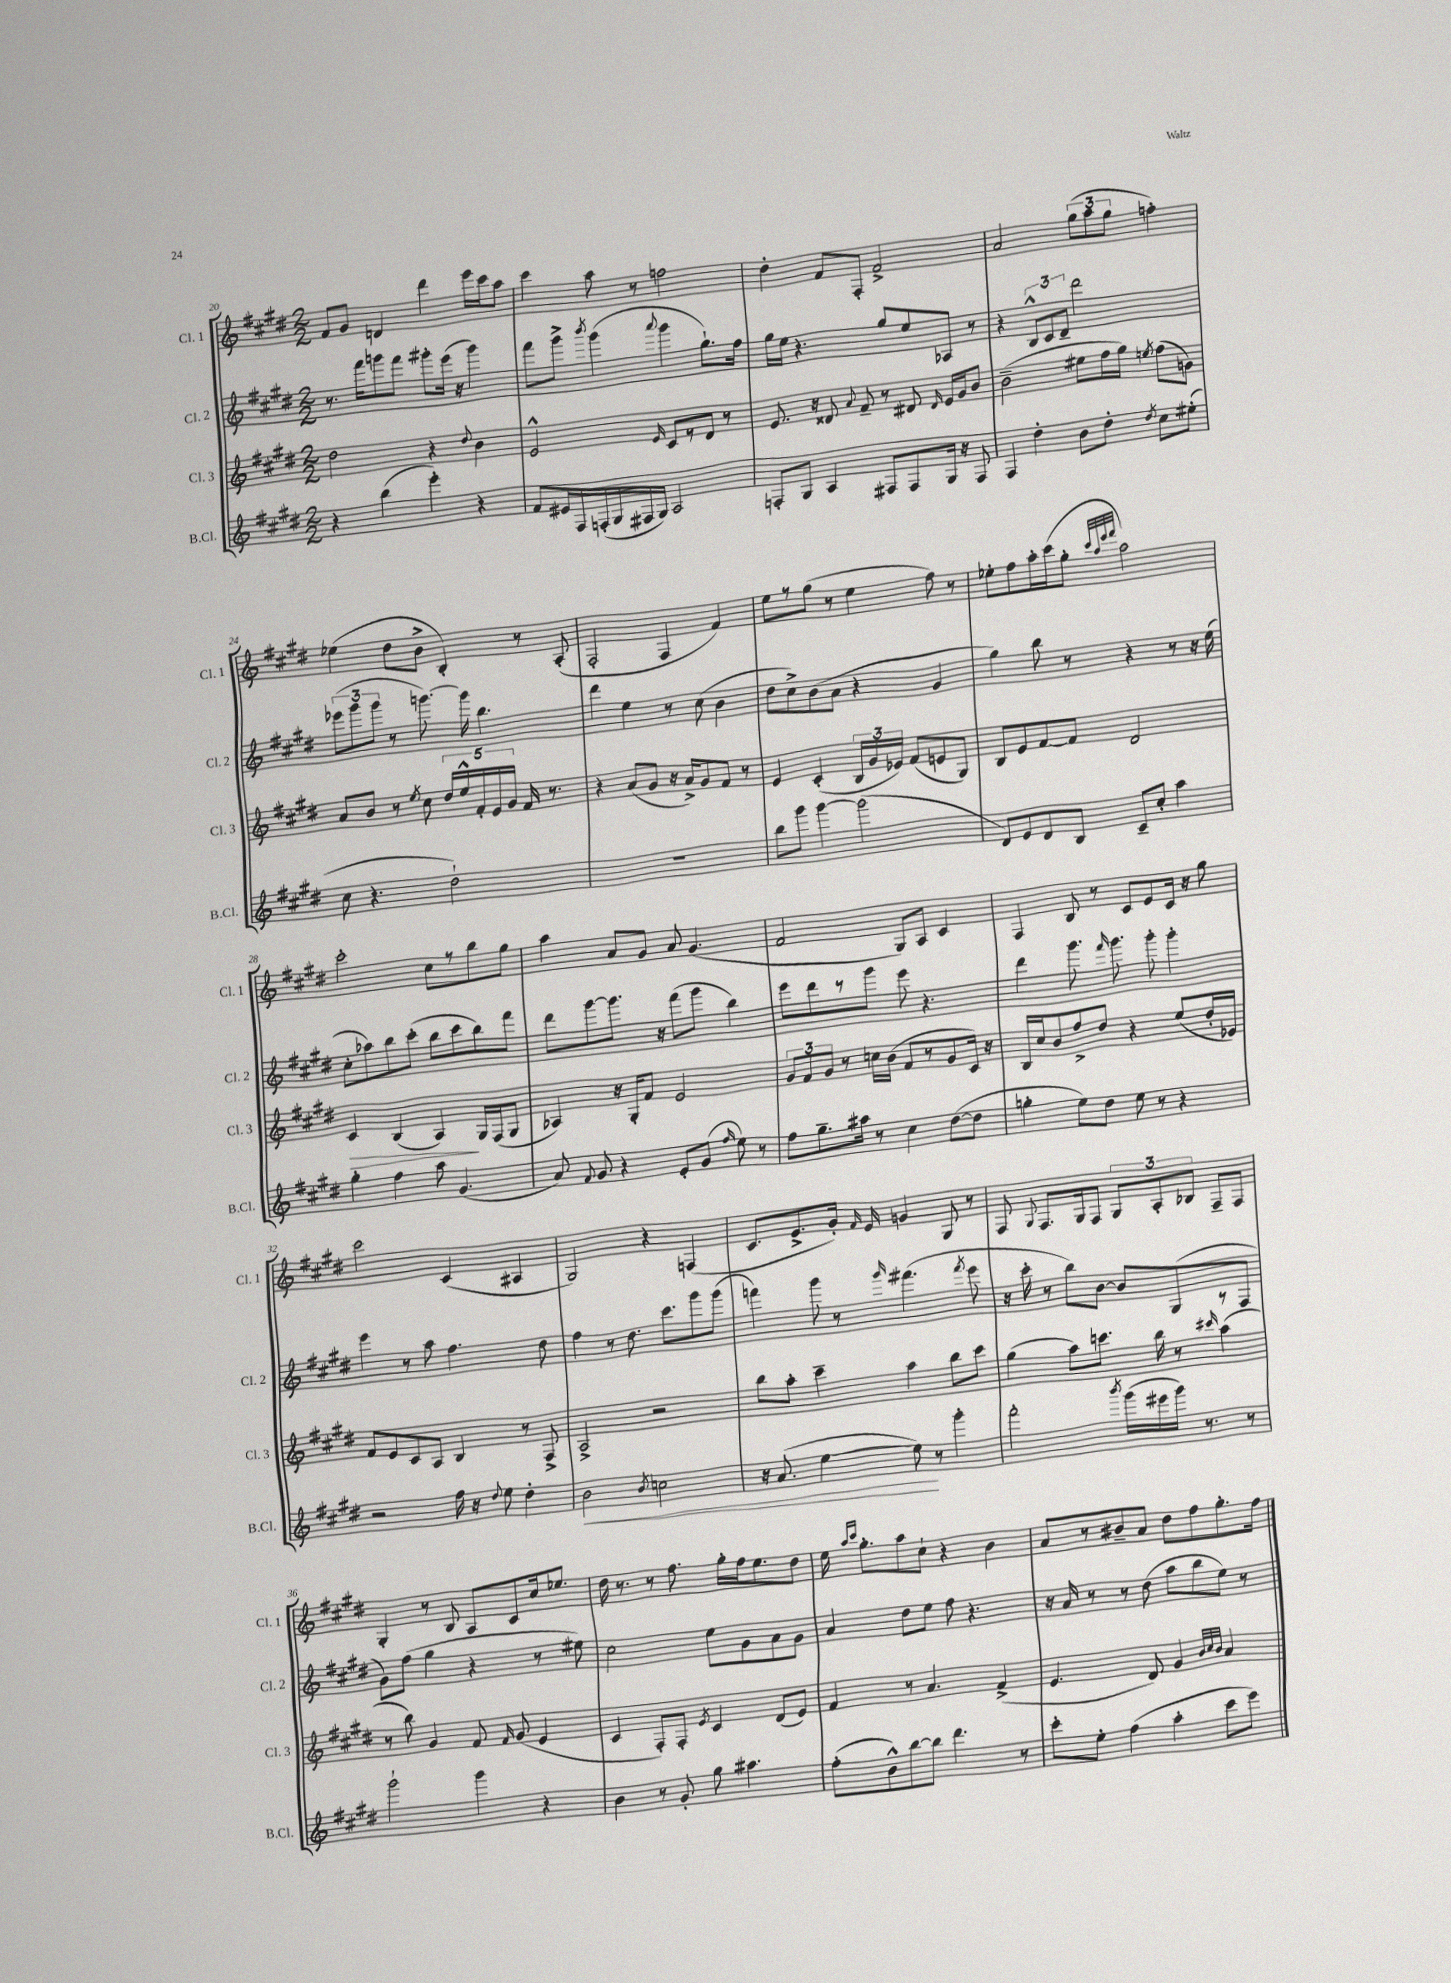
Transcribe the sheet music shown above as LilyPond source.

<<
\new StaffGroup <<
\new Staff = "s0" \with { instrumentName = "Cl. 1" shortInstrumentName = "Cl. 1" } {
    \clef treble \key e \major \numericTimeSignature \time 2/2
    \autoBeamOff fis'8[ gis'8] d'4 dis'''4 e'''16[ cis'''16 a''8] |
    cis'''4 a''8 r8 f''2 |
    dis''4-. fis'8[ fis8]-. fis'2-> |
    a'2 \tuplet 3/2 { gis''8[( a''8 gis''8] } f''4-.) |
    ees''4( dis''8[ b'8]-> b4-.) r8 a8-.( |
    fis2-. fis4 fis'4) |
    e''8[ r8 gis''8]( r8 e''4 fis''8) r8 |
    ees''8[-. fis''8 a''16-. cis'''16( gis''8]-. \grace { cis'''32[ a''32 e'''32 fis'''32] } a''2) |
    cis'''2-. cis''8[ r8 b''8 gis''8] |
    a''4 a'8[ gis'8] a'8 gis'4.( |
    fis'2 gis8[) a8] cis'4 |
    fis4 b8 r8 cis'8[ e'8 cis'16] r16 gis''8 |
    cis'''2 cis'4( ais4 |
    gis2) r4 f4( |
    cis'8.[ e'8.-> gis'16]-.) \grace { fis'16 } e'16 g'4 gis8 r8 |
    fis8 \appoggiatura { gis8 } fis8.[ gis16 fis8] \tuplet 3/2 { gis8[ a8-. bes8] } fis8[-- fis8] |
    gis4-. r8 b8 a8[ cis'8 cis''16 ees''8.] |
    dis''16 r8. r8 fis''8. gis''16[-. fis''16 e''8. dis''8] |
    e''16 \grace { a''16[ cis'''16] } gis''8.[-. a''8 cis''8]-! r4 b'4 |
    a'8[ r8 bis'8-- a'8] dis''8[ fis''8 gis''8.-. fis''16] \bar "|." |
}
\new Staff = "s1" \with { instrumentName = "Cl. 2" shortInstrumentName = "Cl. 2" } {
    \clef treble \key e \major \numericTimeSignature \time 2/2
    \autoBeamOff r8. fis'''16[ g'''8 fis'''8] gis'''8[-. e'''16]( r16 gis'''4) |
    fis'''8[ gis'''8]-> \acciaccatura { b'''8 } gis'''4( \appoggiatura { a'''8 } gis'''4 gis''8.[-!) fis''16] |
    gis''16[ e''16] r4. gis''8[ e''8 aes8] r8 |
    r4 \tuplet 3/2 { b8[-^ cis'8 dis'8]-- } dis'''2 |
    \tuplet 3/2 { ees'''8[( gis'''8 gis'''8] } r8 g'''8.~) g'''16 b''4. |
    dis'''4 e''4 r8 cis''8( b'4 |
    dis''8[ cis''8->) b'8( a'8] r4 gis'4 |
    gis''4) b''8 r8 r4 r8 r16 e''16( |
    cis''8[-. aes''8) b''8 cis'''8]-.( b''8[ cis'''8 b''8) fis'''8] |
    dis'''8[ gis'''8~ gis'''8.] r16 fis'''8[( gis'''8] b''4) |
    e'''8[ dis'''8 r8 gis'''8] e'''8 r4. |
    dis'''4 gis'''8. \grace { fis'''16 } gis'''8. gis'''8-. gis'''4-. |
    e'''4 r8 a''8 fis''4. dis''8 |
    fis''4 r8 dis''8. cis'''8.[ gis'''8 gis'''8]( |
    f'''4) gis'''8 r8 \grace { gis'''16 } fis'''4.( \acciaccatura { fis'''8 } e'''8 |
    r16 cis'''16-. r8 b''8[) b'8]~ b'8[ gis8( r8 fis8] |
    gis'8[) fis''8]( gis''4 r4 r8 eis''8) |
    cis''2 e''8[ gis'8 a'8 gis'8] |
    a'4 dis''8[ e''8] fis''8 r4. |
    r16 a'16 r8 r8 dis''8( a''8[ b''8 e''8]) r8 \bar "|." |
}
\new Staff = "s2" \with { instrumentName = "Cl. 3" shortInstrumentName = "Cl. 3" } {
    \clef treble \key e \major \numericTimeSignature \time 2/2
    \autoBeamOff dis''2 r4 \appoggiatura { dis''8 } b'4 |
    e'2-^ \grace { e'16 } cis'8[ r8 dis'8] r8 |
    e'8. r16 disis'8 \appoggiatura { a'8 } fis'8-- r8 dis'8 \grace { dis'16 } e'16[ gis'16 b'8] |
    b'2--( eis''8[ fis''16 gis''16]) \acciaccatura { e''8 } fis''8[( g'8]) |
    a'8[ b'8] r8 \acciaccatura { e''8 } cis''8 \tuplet 5/4 { dis''16[ e''16-^ fis'16-. e'16 gis'16] } fis'16 r8. |
    r4 a'8[( gis'8] r16 a'16[->) gis'8 fis'8] r8 |
    e'4 cis'4-.( \tuplet 3/2 { b16[ gis'16 ees'16]) } fis'8[( e'8 gis8]) |
    b8[ e'8 fis'8~ fis'8] dis'2 |
    cis'4\> b4( a4\!) gis16[ fis16( gis8] |
    aes4) r16 gis16[-. fis'8] e'2 |
    \tuplet 3/2 { gis'8[ fis'8 gis'8] } r8 c''16[ b'16]( fis'8[ r8 gis'8 cis'16]) r16 |
    b16[ cis''16 b'8 fis''8-> dis''8] r4 e''8[( dis''16-. ees'16]) |
    fis'8[ e'8 cis'8 a8] b4 r8 fis8-> |
    a2-> r2 |
    b''8[ a''8]-. cis'''4-- a''4 b''8[ cis'''8] |
    gis''4( a''8[) c'''8.] b''16 r8 \grace { cis'''16 } a''4( |
    r8 b''8) gis'4 fis'8 \grace { fis'16 } gis'8( e'4 |
    cis'4 fis8[-.) fis8]-. \acciaccatura { e'8 } cis'4 dis'8[( e'8]) |
    fis'4 r8 a'4. fis'4->( |
    e'4. dis'8) gis'4 \grace { b'32[ cis''32 b'32] } a'4 \bar "|." |
}
\new Staff = "s3" \with { instrumentName = "B.Cl." shortInstrumentName = "B.Cl." } {
    \clef treble \key e \major \numericTimeSignature \time 2/2
    \autoBeamOff r4 b''4( e'''4-.) r4 |
    fis'8[ eis'16 fis16 f16-.( gis16 fis16 gis16]) a2 |
    f8[-. gis8] a4 fis8[ fis8 gis16] r16 fis8 |
    fis4 dis''4-. b'8[ dis''8]-. \acciaccatura { dis''8 } cis''8[ eis''8]-.( |
    cis''8 r4. dis''2-!) |
    R1 |
    b''8[ gis'''8] gis'''4~ gis'''2( |
    dis'8[) e'8 dis'8 b8] cis'8[-- cis''8]-. a''4 |
    gis''4-. fis''4 a''8 gis'4.( |
    a'8) \appoggiatura { fis'8 } gis'8 r4 e'8[-. gis'8]( \grace { fis''16 } e''8) r8 |
    fis''8[ gis''8.-- ais''16] r8 cis''4 dis''8[~( dis''8] |
    g''4-. e''8[) dis''8] e''8 r8 r4 |
    r2 fis''16 r16 \appoggiatura { dis''8 } e''8 dis''4-. |
    b'2\< \acciaccatura { b'8 } c''2 |
    r16 a'8.( e''4~ e''8\!) r8 gis'''4-. |
    fis'''2-. \acciaccatura { b'''8 } gis'''16[( eis'''16 gis'''16]) r8. r8 |
    gis'''2-! gis'''4 r4 |
    b'4 r8 gis'8-. gis''8 ais''4. |
    fis''8[-.( b'8-^) b''8~ b''8] dis'''4. r8 |
    cis'''8[-. e''8]-. fis''4( a''4-. cis'''8[ e'''8]) \bar "|." |
}
>>
>>
\layout { \context { \Score currentBarNumber = #20 } }
